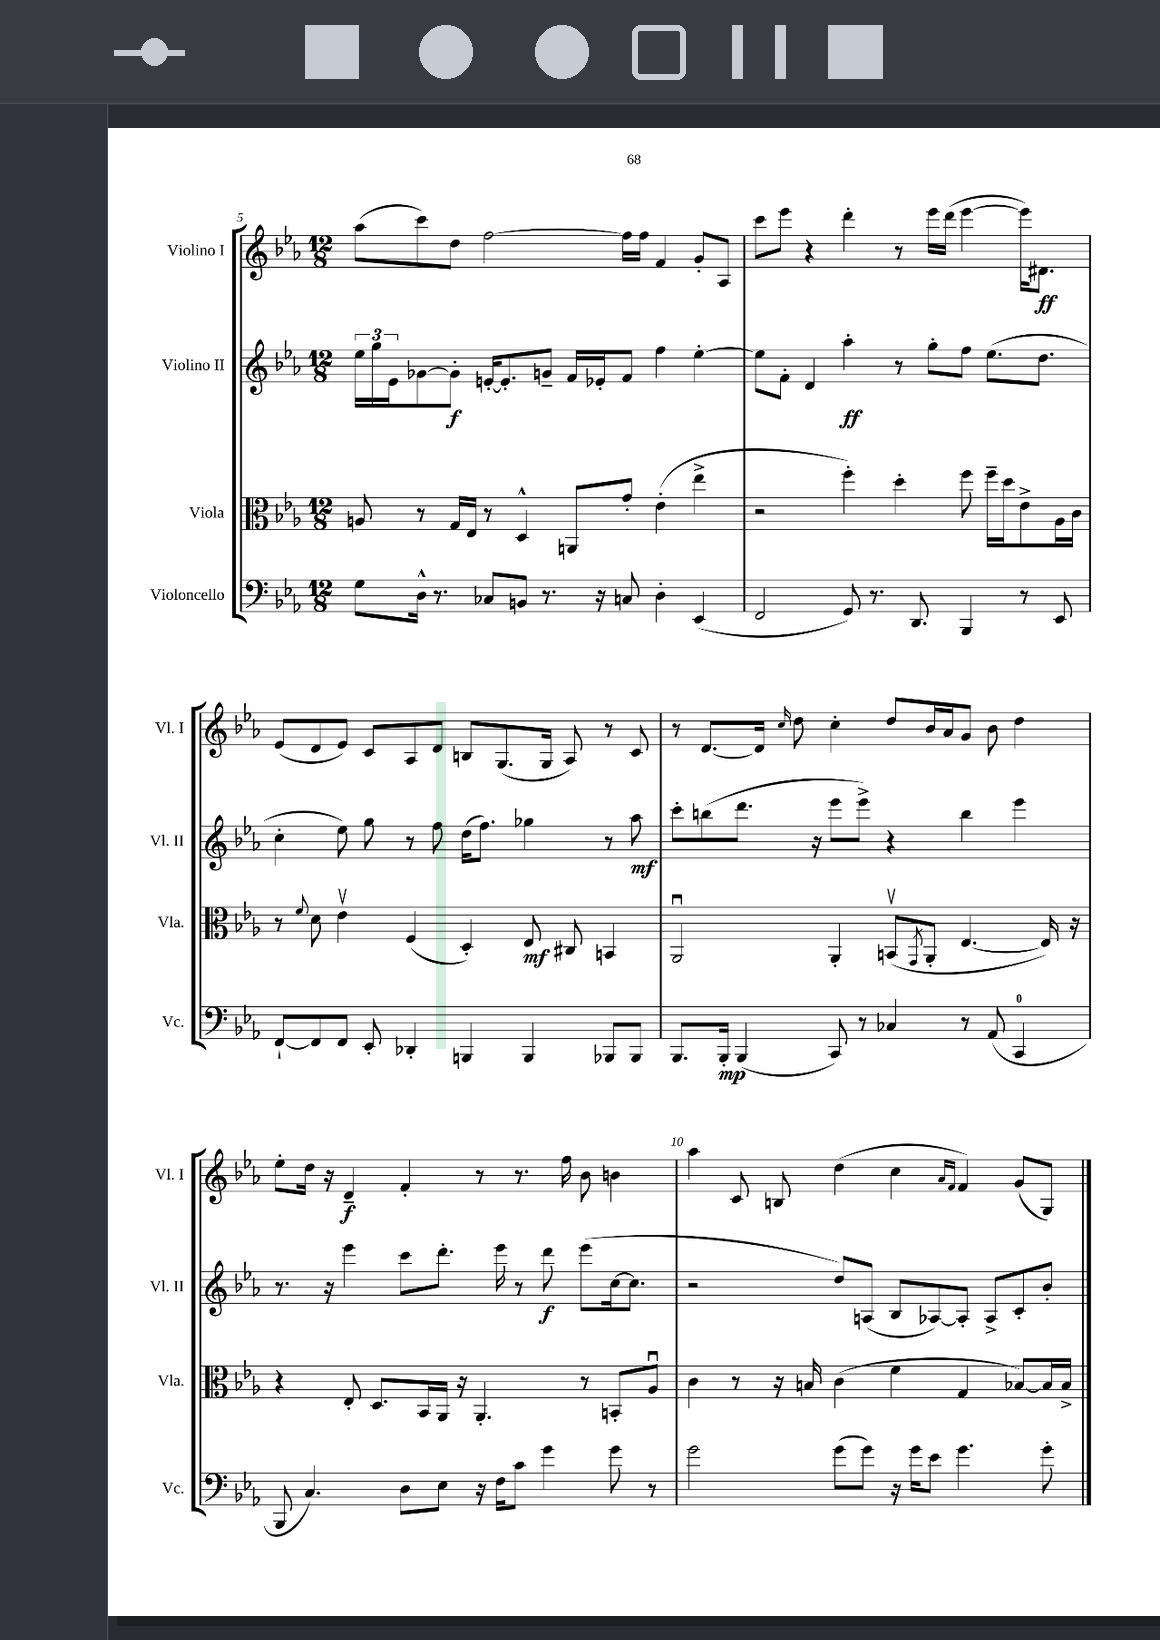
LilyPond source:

<<
\new StaffGroup <<
\new Staff = "s0" \with { instrumentName = "Violino I" shortInstrumentName = "Vl. I" } {
    \clef treble \key ees \major \numericTimeSignature \time 12/8
    aes''8( c'''8) d''8 f''2~ f''16 f''16 f'4 g'8-. aes8 |
    c'''8 ees'''8 r4 d'''4-. r8 ees'''16 d'''16( ees'''4~ ees'''16) dis'8.\ff |
    ees'8( d'8 ees'8) c'8 aes8 d'8 b8 g8.( g16 aes8) r8 c'8 |
    r8 d'8.~ d'16 \grace { c''16 } d''8 c''4-. d''8 bes'16 aes'16 g'8 bes'8 d''4 |
    ees''8-. d''16 r16 d'4--\f f'4-. r8 r8. f''16 bes'8 b'4 |
    aes''4 c'8 b8 d''4( c''4 \grace { aes'16 f'16 } f'4) g'8( g8) \bar "|." |
}
\new Staff = "s1" \with { instrumentName = "Violino II" shortInstrumentName = "Vl. II" } {
    \clef treble \key ees \major \numericTimeSignature \time 12/8
    \tuplet 3/2 { ees''16 g''16 ees'16 } ges'8~ ges'8-.\f e'16~-. e'8.-. g'8-- f'16 ees'16-. f'8 f''4 ees''4~-. |
    ees''8 f'8-. d'4 aes''4-.\ff r8 g''8-. f''8 ees''8.( d''8. |
    c''4-. ees''8) g''8 r8 f''8 d''16( f''8.) ges''4 r8 aes''8\mf |
    c'''8-. b''8( d'''8. r16 ees'''8 ees'''8->) r4 b''4 ees'''4 |
    r8. r16 ees'''4 c'''8 d'''8.-. ees'''16 r8 d'''8\f ees'''8( c''16~ c''8. |
    r2 d''8) a8( bes8 aes8~) aes8-. aes8-> c'8-. bes'8-. \bar "|." |
}
\new Staff = "s2" \with { instrumentName = "Viola" shortInstrumentName = "Vla." } {
    \clef alto \key ees \major \numericTimeSignature \time 12/8
    a8 r8 g16 ees16 r8 d4-^ a,8 g'8-. ees'4-.( ees''4-> |
    r2 f''4-.) d''4-. f''8 f''16-- d''16 ees'8-> aes16 c'16 |
    r8 \appoggiatura { f'8 } d'8 ees'4\upbow f4( d4-.) ees8\mf cis8 b,4 |
    aes,2\downbow aes,4-. b,8\upbow( \acciaccatura { g,8 } aes,8-. ees4.~ ees16) r16 |
    r4 ees8-. d8. bes,16 aes,16 r16 aes,4.-. r8 b,8-. aes8\downbow |
    c'4 r8 r16 b16 c'4( f'4 g4 bes8~) bes16 bes16-> \bar "|." |
}
\new Staff = "s3" \with { instrumentName = "Violoncello" shortInstrumentName = "Vc." } {
    \clef bass \key ees \major \numericTimeSignature \time 12/8
    g8 d16-^ r8. ces8 b,8 r8. r16 c8 d4-. ees,4( |
    f,2 g,8) r8. d,8. bes,,4 r8 ees,8 |
    f,8~-! f,8 f,8 ees,8-. des,4-. b,,4 b,,4 bes,,8 bes,,8 |
    bes,,8. bes,,16-.\mp bes,,4( c,8) r8 ces4 r8 aes,8( c,4-0 |
    bes,,8 c4.) d8 ees8 r16 f16 c'8 g'4 g'8 r8 |
    g'2 g'8( g'8) r16 g'16 ees'8 g'4. g'8-. \bar "|." |
}
>>
>>
\layout { \context { \Score currentBarNumber = #5 \override BarNumber.break-visibility = ##(#f #t #t) barNumberVisibility = #(every-nth-bar-number-visible 5) } }
